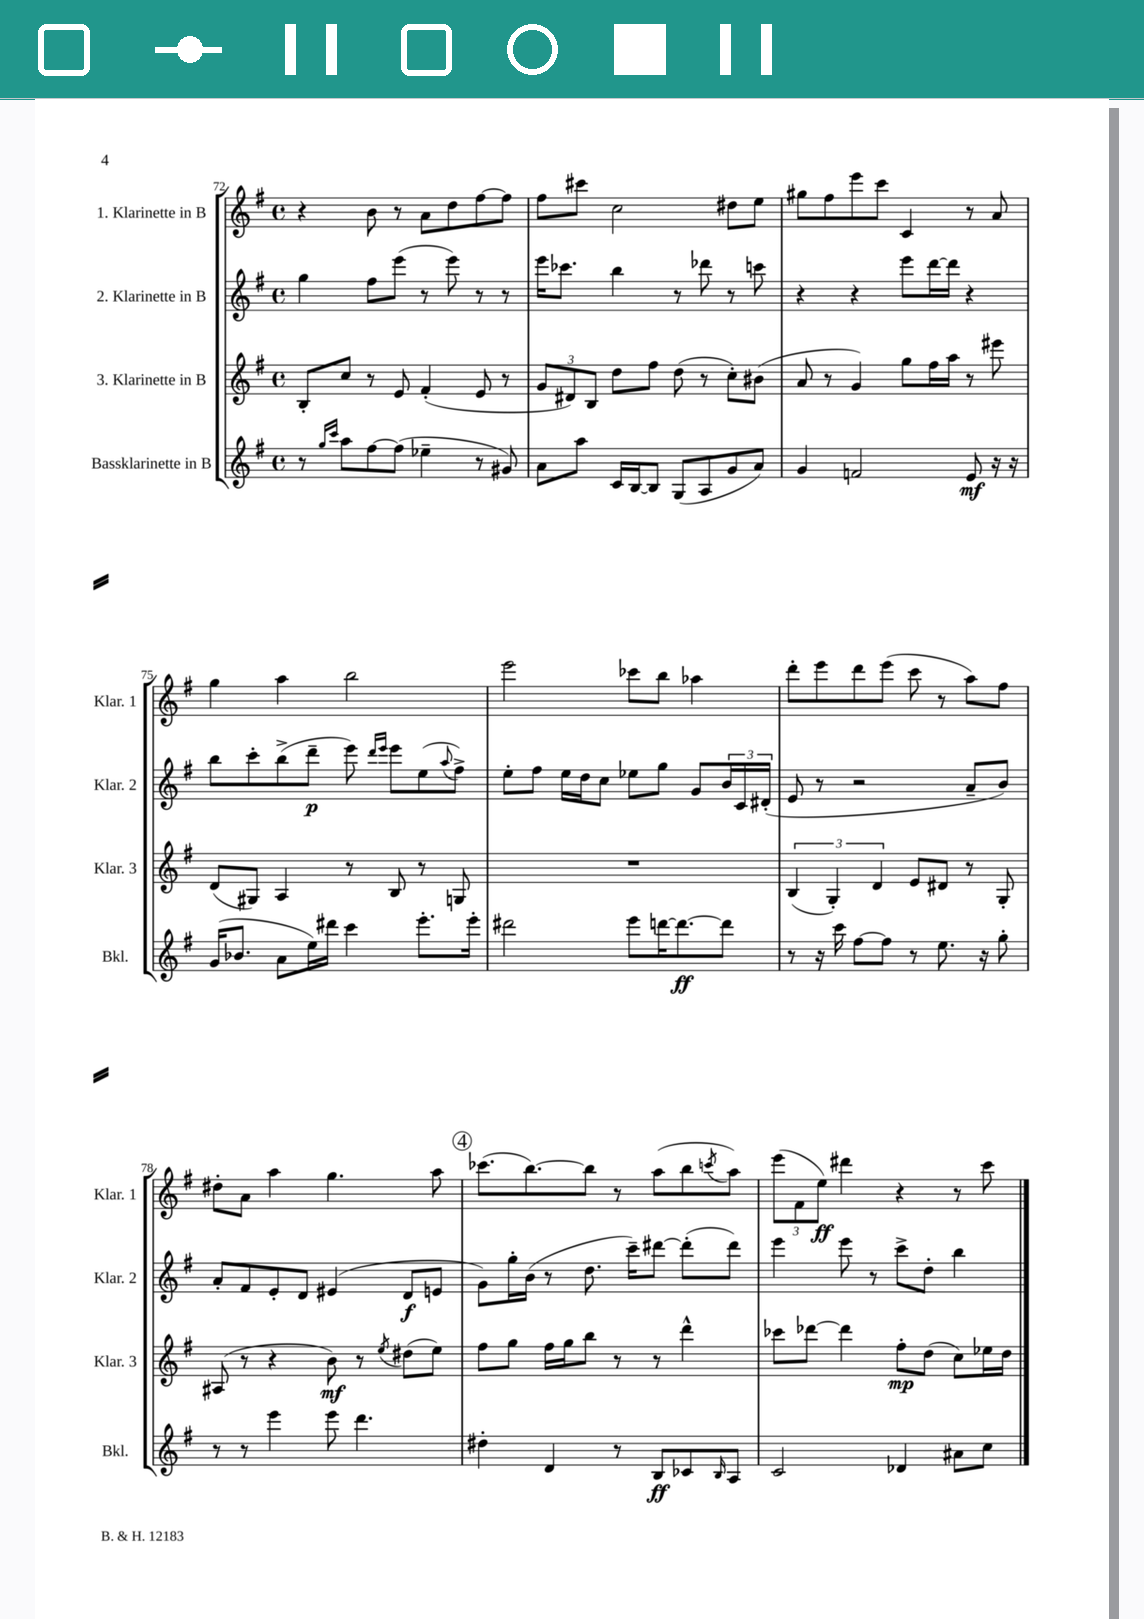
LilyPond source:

<<
\new StaffGroup <<
\new Staff = "s0" \with { instrumentName = "1. Klarinette in B" shortInstrumentName = "Klar. 1" } {
    \clef treble \key g \major \defaultTimeSignature \time 4/4
    r4 b'8 r8 a'8 d''8 fis''8~ fis''8 |
    fis''8 cis'''8 c''2 dis''8 e''8 |
    gis''8 fis''8 e'''8 c'''8 c'4 r8 a'8 |
    g''4 a''4 b''2 |
    e'''2 ces'''8 b''8 aes''4 |
    d'''8-. e'''8 d'''8 e'''8( c'''8 r8 a''8) fis''8 |
    dis''8-. a'8 a''4 g''4. a''8 |
    \mark \markup { \circle "4" } ces'''8.( b''8.~) b''8 r8 a''8( b''8 \acciaccatura { c'''8 } a''8) |
    \tuplet 3/2 { e'''8( fis'8 e''8\ff) } dis'''4 r4 r8 c'''8 \bar "|." |
}
\new Staff = "s1" \with { instrumentName = "2. Klarinette in B" shortInstrumentName = "Klar. 2" } {
    \clef treble \key g \major \defaultTimeSignature \time 4/4
    g''4 fis''8 e'''8( r8 e'''8) r8 r8 |
    e'''16 ces'''8. b''4 r8 des'''8 r8 c'''8 |
    r4 r4 e'''8 d'''16~ d'''16 r4 |
    b''8 c'''8-. b''8->( d'''8--\p e'''8) \grace { d'''16 e'''16 } e'''8 e''8( \appoggiatura { a''8 } fis''8->) |
    e''8-. fis''8 e''16 d''16 c''8 ees''8 g''8 g'8 \tuplet 3/2 { b'16 c'16 dis'16-.( } |
    e'8 r8 r2 a'8-- b'8) |
    a'8-. fis'8 e'8-. d'8 eis'4( d'8\f e'8 |
    \mark \markup { \circle "4" } g'8) g''16-. b'16( r8 d''8. c'''16--) dis'''8~ dis'''8-.( dis'''8) |
    e'''4 e'''8 r8 c'''8-> d''8-. b''4 \bar "|." |
}
\new Staff = "s2" \with { instrumentName = "3. Klarinette in B" shortInstrumentName = "Klar. 3" } {
    \clef treble \key g \major \defaultTimeSignature \time 4/4
    b8-. c''8 r8 e'8 fis'4-.( e'8 r8 |
    \tuplet 3/2 { g'8 dis'8) b8 } d''8 fis''8 d''8( r8 c''8-.) bis'8( |
    a'8 r8 g'4) g''8 fis''16 a''16 r8 eis'''8 |
    d'8( gis8) a4 r8 b8 r8 g8 |
    R1 |
    \tuplet 3/2 { b4( g4-.) d'4 } e'8 dis'8 r8 g8-. |
    ais8( r8 r4 b'8\mf) r8 \acciaccatura { e''8 } dis''8( e''8) |
    \mark \markup { \circle "4" } fis''8 g''8 fis''16 g''16 b''8 r8 r8 d'''4-^ |
    ces'''8 des'''8~ des'''4 fis''8-.\mp d''8( c''8) ees''16 d''16 \bar "|." |
}
\new Staff = "s3" \with { instrumentName = "Bassklarinette in B" shortInstrumentName = "Bkl." } {
    \clef treble \key g \major \defaultTimeSignature \time 4/4
    r8 \grace { g''16 c'''16 } a''8 fis''8~ fis''8( ees''4-- r8 gis'8) |
    a'8 a''8 c'16 b16~ b8 g8( a8 g'8 a'8) |
    g'4 f'2 e'8\mf r16 r16 |
    g'16( bes'8. a'8 e''16) dis'''16 c'''4 e'''8.-. e'''16-. |
    dis'''2 e'''8 d'''16~ d'''8.~\ff d'''8 |
    r8 r16 c'''16 fis''8~ fis''8 r8 e''8. r16 g''8-. |
    r8 r8 e'''4 e'''8 d'''4. |
    \mark \markup { \circle "4" } dis''4-. d'4 r8 b8\ff ces'8 \grace { b16 } a8 |
    c'2 des'4 ais'8 c''8 \bar "|." |
}
>>
>>
\layout { \context { \Score currentBarNumber = #72 } }
